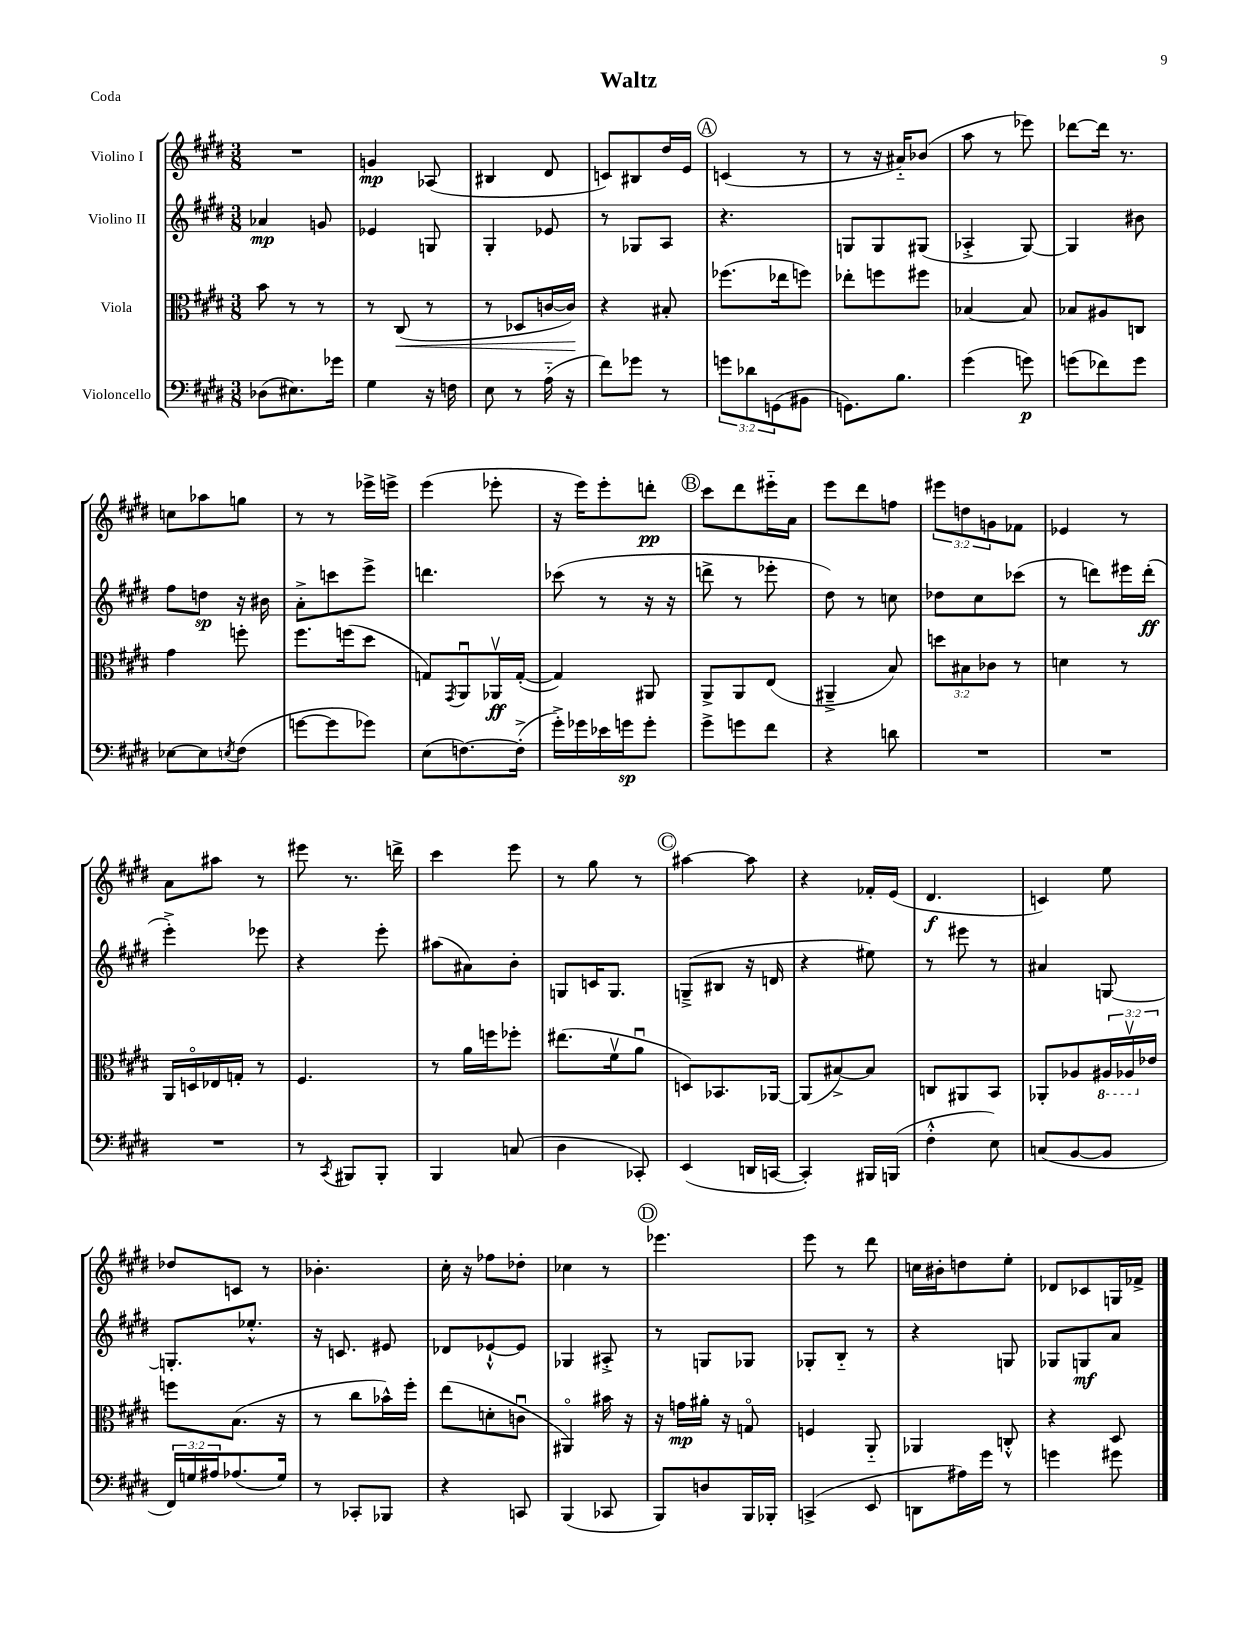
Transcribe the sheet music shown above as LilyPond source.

\header { title = "Waltz" piece = "Coda" }
<<
\new StaffGroup <<
\new Staff = "s0" \with { instrumentName = "Violino I" } {
    \clef treble \key e \major \numericTimeSignature \time 3/8 \override Staff.TupletNumber.text = #tuplet-number::calc-fraction-text
    R4. |
    g'4\mp aes8( |
    bis4 dis'8 |
    c'8) bis8 dis''16 e'16 |
    \mark \markup { \circle "A" } c'4( r8 |
    r8 r16 ais'16-_) bes'8( |
    a''8 r8 ees'''8) |
    des'''8~ des'''16 r8. |
    c''8 aes''8 g''8 |
    r8 r8 ees'''16-> e'''16-> |
    e'''4( ees'''8-. |
    r16 e'''16) e'''8-. d'''8-.\pp |
    \mark \markup { \circle "B" } cis'''8 dis'''8 eis'''16-_ a'16 |
    e'''8 dis'''8 f''8 |
    \tuplet 3/2 { eis'''8 d''8 g'8 } fes'8 |
    ees'4 r8 |
    a'8 ais''8 r8 |
    eis'''8 r8. d'''16-> |
    cis'''4 e'''8 |
    r8 gis''8 r8 |
    \mark \markup { \circle "C" } ais''4~ ais''8 |
    r4 fes'16-. e'16( |
    dis'4.\f |
    c'4) e''8 |
    des''8 c'8 r8 |
    bes'4.-. |
    cis''16-. r16 fes''8 des''8-. |
    ces''4 r8 |
    \mark \markup { \circle "D" } ees'''4. |
    e'''8 r8 dis'''8 |
    c''16 bis'16-. d''8 e''8-. |
    des'8 ces'8 g16 fes'16-> \bar "|." |
}
\new Staff = "s1" \with { instrumentName = "Violino II" } {
    \clef treble \key e \major \numericTimeSignature \time 3/8
    aes'4\mp g'8 |
    ees'4 g8 |
    gis4-. ees'8 |
    r8 ges8 a8 |
    \mark \markup { \circle "A" } r4. |
    g8 g8 gis8( |
    aes4-.-> gis8~) |
    gis4 bis'8 |
    fis''8 d''8\sp r16 bis'16 |
    a'8-.-> c'''8 e'''8-> |
    d'''4. |
    ces'''8( r8 r16 r16 |
    \mark \markup { \circle "B" } d'''8-> r8 ees'''8-. |
    dis''8) r8 c''8 |
    des''8 cis''8 ces'''8( |
    r8 d'''8) eis'''16 d'''16-.\ff( |
    e'''4-.->) ees'''8 |
    r4 e'''8-. |
    ais''8( ais'8) b'8-. |
    g8 c'16 g8. |
    \mark \markup { \circle "C" } g8--->( bis8 r16 d'16 |
    r4 eis''8) |
    r8 eis'''8 r8 |
    ais'4 g8~ |
    g8.-. ees''8.-.-^ |
    r16 c'8. eis'8 |
    des'8 ees'8~-!-^ ees'8 |
    ges4 ais8-.-> |
    \mark \markup { \circle "D" } r8 g8 ges8 |
    ges8-. b8-_ r8 |
    r4 g8 |
    ges8 g8\mf a'8 \bar "|." |
}
\new Staff = "s2" \with { instrumentName = "Viola" } {
    \clef alto \key e \major \numericTimeSignature \time 3/8 \override Staff.TupletNumber.text = #tuplet-number::calc-fraction-text
    b'8 r8 r8 |
    r8 cis8\<( r8 |
    r8 des8 c'16~ c'16\!) |
    r4 bis8-. |
    \mark \markup { \circle "A" } fes''8.( ees''16 f''8) |
    ees''8-. f''8 fis''8 |
    bes4~ bes8 |
    bes8 ais8 c8 |
    gis'4 f''8-. |
    fis''8. f''16( dis''8 |
    g8) \acciaccatura { gis,8 } a,8\downbow aes,16\upbow\ff g16~-.( |
    g4) ais,8 |
    \mark \markup { \circle "B" } a,8-> a,8 e8( |
    ais,4---> b8) |
    \tuplet 3/2 { d''8 bis8 ces'8 } r8 |
    d'4 r8 |
    a,16 d16\flageolet ees16 g16-. r8 |
    fis4. |
    r8 a'16 f''16 fes''8-. |
    eis''8.( fis'16\upbow a'8\downbow |
    \mark \markup { \circle "C" } d8) bes,8. aes,16~ |
    aes,8( bis8~->) bis8 |
    c8 ais,8 b,8 |
    aes,8-. aes8 \tuplet 3/2 { \ottava #-1 ais,16 aes,16\upbow \ottava #0 ees'16 } |
    f''8 b8.( r16 |
    r8 cis''8 bes'16-^) fis''16-. |
    e''8( d'8-. c'8\downbow |
    ais,4\flageolet) bis'16 r16 |
    \mark \markup { \circle "D" } r16 g'16\mp ais'16-. r16 g8\flageolet |
    f4 a,8-_ |
    aes,4 c8-.-^ |
    r4 dis8 \bar "|." |
}
\new Staff = "s3" \with { instrumentName = "Violoncello" } {
    \clef bass \key e \major \numericTimeSignature \time 3/8 \override Staff.TupletNumber.text = #tuplet-number::calc-fraction-text
    des8( eis8.) ges'16 |
    gis4 r16 f16 |
    e8 r8 a16-_( r16 |
    fis'8) ges'8 r8 |
    \mark \markup { \circle "A" } \tuplet 3/2 { g'8 des'8 g,8( } bis,8 |
    g,8.) b8. |
    gis'4( g'8\p) |
    g'8( fes'8) g'8 |
    ees8~ ees8 \acciaccatura { e8 } fis8( |
    g'8~ g'8 ges'8) |
    e8( f8.~) f16-.->( |
    gis'16-.->) ges'16 ees'16 g'16\sp g'8-. |
    \mark \markup { \circle "B" } gis'8-> g'8 fis'8 |
    r4 d'8 |
    R4. |
    R4. |
    R4. |
    r8 \acciaccatura { cis,8 } bis,,8 bis,,8-. |
    b,,4 c8( |
    dis4 ces,8-.) |
    \mark \markup { \circle "C" } e,4( d,16 c,16~ |
    c,4-.) bis,,16 b,,16( |
    fis4-.-^ e8) |
    c8( b,8~ b,8 |
    \tuplet 3/2 { fis,16) g16 ais16 } aes8.( g16) |
    r8 ces,8-. bes,,8 |
    r4 c,8 |
    b,,4( ces,8 |
    \mark \markup { \circle "D" } b,,8) d8 b,,16 bes,,16-. |
    c,4->( e,8 |
    d,8 ais16) gis'16 r8 |
    g'4 gis'8 \bar "|." |
}
>>
>>
\layout { \context { \Score \remove "Bar_number_engraver" } }
